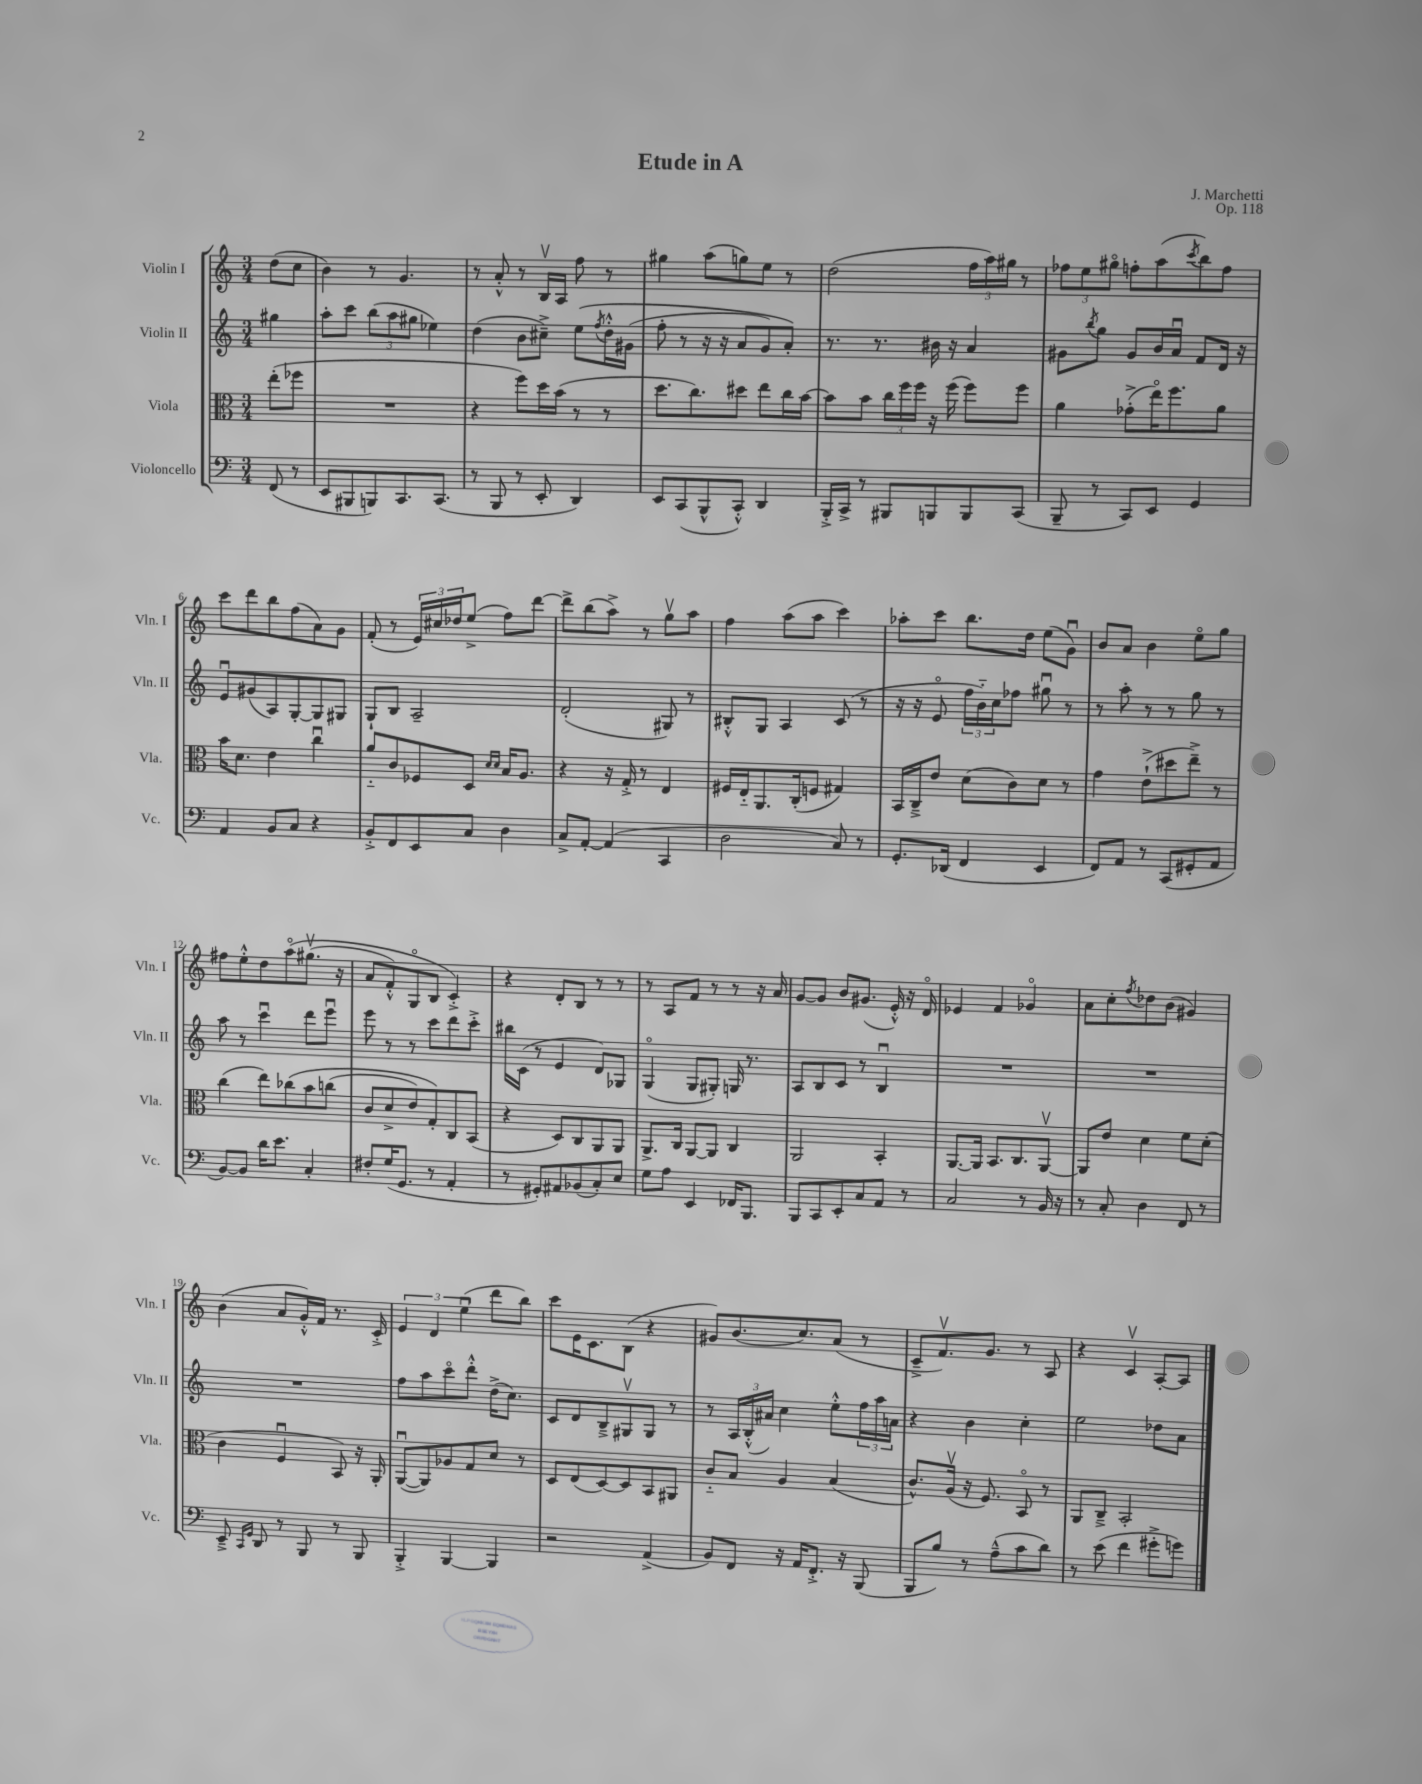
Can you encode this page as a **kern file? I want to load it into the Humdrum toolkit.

**kern	**kern	**kern	**kern
*staff4	*staff3	*staff2	*staff1
*clefF4	*clefC3	*clefG2	*clefG2
*k[]	*k[]	*k[]	*k[]
*M3/4	*M3/4	*M3/4	*M3/4
(8FF	(8ee'	4gg#	(8dd
8r	8ff-	.	8cc
=	=	=	=
8EE	2.r	8aa'	4b)
8BBB#	.	8ccc	.
8BBB)	.	(12bb	8r
.	.	12aa	.
8.CC	.	.	4.g
.	.	12gg#	.
.	.	4ee-)	.
(8.CC	.	.	.
=	=	=	=
8r	4r	(4dd	8r
8BBB	.	.	8a'^^
8r	8ff)	8b	8r
8EE'	16dd	8cc#~^)	16Bv
.	(16b	.	16A
4DD)	8r	&(8ee	8ff
.	.	8qff	.
.	8r	16dd'^^	8r
.	.	(16g#	.
=	=	=	=
8EE	8.dd	8ff'	4gg#
(8CC	.	8r	.
.	8.cc)	.	.
8BBB^^	.	16r	(8aa
.	.	16r	.
8CC'^^)	8dd#	8a	8gg)
4DD	8ee	8g)	8ee
.	16cc	8a'&)	8r
.	[16b	.	.
=	=	=	=
16BBB'^	8b]	8.r	(2dd
16CC^	.	.	.
8r	8b	.	.
.	.	8.r	.
8BBB#	24cc	.	.
.	24ff	.	.
.	24ff	.	.
8BBB	16r	16b#	.
.	(16ff	16r	.
8BBB	8ff)	4a	24ff
.	.	.	24aa)
.	.	.	24gg#
(8CC	8ff	.	8r
=	=	=	=
8BBB~	4a	8g#	12ff-
.	.	.	12ee
.	.	8qbb	.
8r	.	8gg	.
.	.	.	12gg#o
8CC)	(8g-'^	8g#	8ff'
8EE	16eeo)	16b	(8aa
.	8.ff	16au	.
.	.	.	8qccc
4GG	.	8f	8bb)
.	8a	16d	8ff
.	.	16r	.
=	=	=	=
4AA	16b	8eu	8ccc
.	8.d	.	.
.	.	(8g#	8ddd
8BB	4e	8A)	8bb
8C	.	[8G'	(8ff
4r	4ccu	8G]	8a)
.	.	8G#	8g
=	=	=	=
8BB'^	8a'~	8G`	(8f'
8FF	8c	8B	8r
8EE	8F-	2A~	24e)
.	.	.	24cc#
.	.	.	24dd-
8C	8D	.	(8ee^
.	16qqd	.	.
.	16qqd	.	.
4D	16B	.	8ff)
.	8.A	.	.
.	.	.	[8ddd
=	=	=	=
8C^	4r	(2d'	8ddd^]
[8AA'	.	.	(8bb
(4AA]	16r	.	8aa^)
.	16G'^	.	.
.	8r	.	8r
4CC	4E	8G#)	8ggv
.	.	8r	8aa
=	=	=	=
2D	16F#	8B#'^^	4ff
.	16E'~	.	.
.	8.AA	8G	.
.	.	4A	(8aa
.	(16C'	.	.
.	8F	.	8aa
8C)	4G#)	(8c	4ccc)
8r	.	8r	.
=	=	=	=
8.GG'	16BB	16r	8aa-'
.	16C~^	16r	.
.	8e	8eo	8ccc
(16DD-	.	.	.
4FF	(8d	24ff	8.bb
.	.	24b'~)	.
.	.	24cc	.
.	8c)	8ff-	.
.	.	.	16dd
4EE	8d	8gg#u	(8ee
.	8r	8r	8gu)
=	=	=	=
8FF)	4g	8r	8b
8AA	.	8aa'	8a
8r	(8e`^	8r	4b
(8CC	8dd#	8r	.
8GG#'	8ee~^)	8gg	8eeo
8AA	8r	8r	8gg
=	=	=	=
[8BB)	(4cc	8aa	8ff#
8BB]	.	8r	8ee'^^
16d	8ee)	4cccu	8dd
8.e	.	.	.
.	&(8cc-	.	&(8aao
4C'	8b	8ddd	(8.gg#v
.	(8cc	8eeeu	.
.	.	.	16r
=	=	=	=
8F#'	8c	8eee	8a
(16G	8d^	8r	8f'^^)
8.GG	.	.	.
.	8e)	8r	8Go
8r	8G'&)	8ccc	8B
4AA'	8C	8ddd	4c'^&)
.	(8BB	8ccc'^	.
=	=	=	=
8r	4r	16bb#	4r
.	.	(16c	.
8GG#')	.	8r	.
8AA#	8D)	4e	8d'
(8BB-	8C	.	8B
8C')	8AA	8d)	8r
8E	8AA	8G-	8r
=	=	=	=
8G	8.AA^	(4Go	8r
8A	.	.	8A
.	16C	.	.
4EE	[8AA	8G	8f
.	8AA]	8G#')	8r
16FF-	4C	16G	8r
8.BBB	.	8.r	.
.	.	.	16r
.	.	.	16a
=	=	=	=
8BBB	2AA	8A	[8g
8CC	.	8B	8g]
8EE'	.	8c	8b
8C	.	8r	(8.g#
8AA	4BB'	4Bu	.
.	.	.	16e'^^)
8r	.	.	16r
.	.	.	16do
=	=	=	=
2C	[8.AA	2.r	4e-
.	16AA]	.	.
.	8.BB	.	4f
.	8.C	.	.
8r	.	.	4g-o
16BB	[8AAv	.	.
16r	.	.	.
=	=	=	=
8r	8AA]	2.r	8a
8C'	8e	.	8cc'
.	.	.	8qff
4D	4d	.	8dd-
.	.	.	(8b
8FF	8f	.	4g#)
8r	(8d'	.	.
=	=	=	=
8EE~^	4c	2.r	(4b
16qqCC	.	.	.
16qqGG	.	.	.
8DD	.	.	.
8r	4Fu	.	8a
8BBB	.	.	16g'^^)
.	.	.	16f
8r	8BB)	.	8.r
8BBB	16r	.	.
.	16AA'	.	16c'^
=	=	=	=
4BBB'^	([8AAu	8ff	6e
.	8AA])	8aa	.
.	.	.	6d
[4BBB	8A-	8ccco	.
.	.	.	(6eeu
.	8G	8ddd'^^	.
4BBB]	8d	(16dd^	8ddd
.	.	8.cc)	.
.	8r	.	8bb)
=	=	=	=
2r	8D	8c	8ccc
.	(8E	8d	16e
.	.	.	8.c
.	[8D)	8B~^	.
.	8D]	8G#v	(8B
(4AA^	8BB	8G#	4r
.	8AA#	8r	.
=	=	=	=
8BB)	8c'~	8r	8g#)
8FF	8B	24A	(8.b
.	.	(24B'^^	.
.	.	24a#)	.
16r	4A	4cc	.
16AA	.	.	8.cc)
8.FF'^	.	.	.
.	(4B	8ee'^^	(8a
16r	.	.	.
(8BBB	.	24ff	8r
.	.	24aa	.
.	.	24a	.
=	=	=	=
8BBB	8.c^^)	4r	8c~^
8B)	.	.	8.fv)
.	(16Av	.	.
8r	16r	4b	.
.	8.F)	.	8.g
(8A~^^	.	.	.
8c	8BBo	4cc'	8r
8d)	8r	.	8A
=	=	=	=
8r	8AA	2ee	4r
(8e	8C~^	.	.
4f	2BB'	.	4cv
8g#'^	.	8dd-	[8A'
8g)	.	8a	8A]
==	==	==	==
*-	*-	*-	*-
